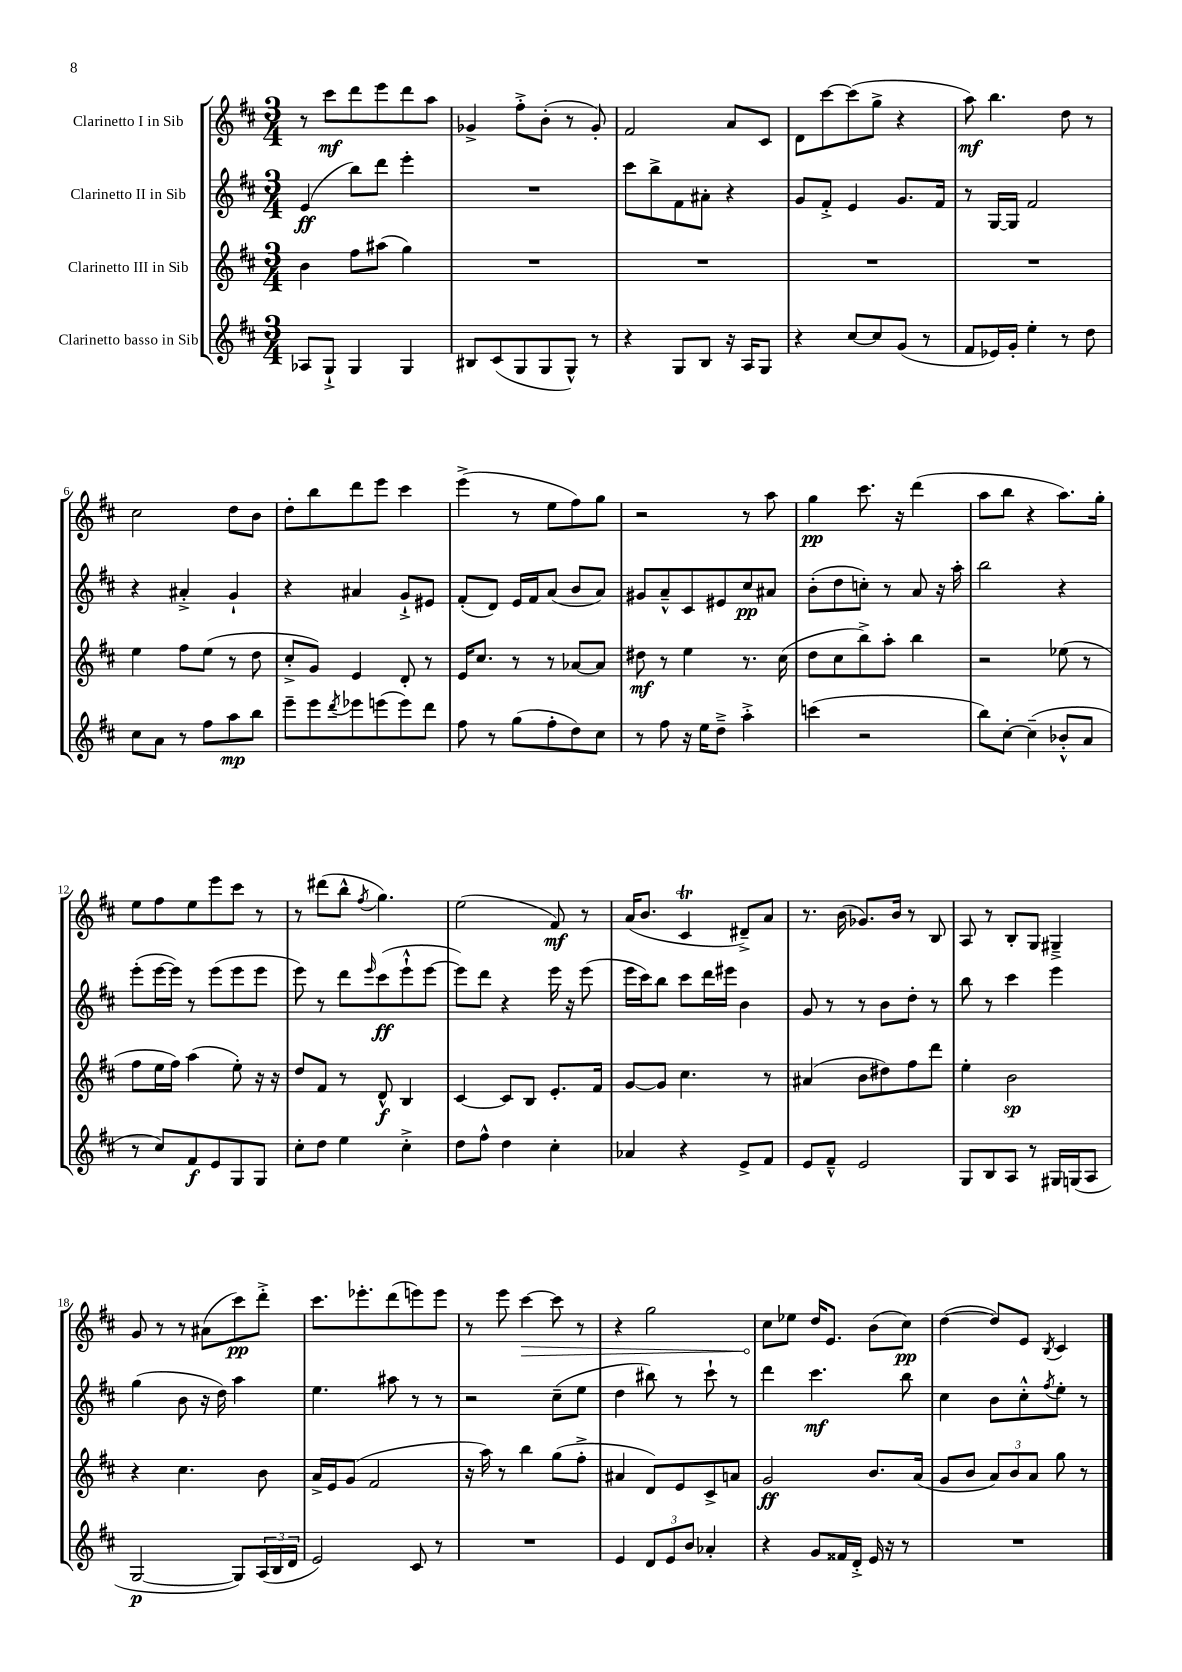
<<
\new StaffGroup <<
\new Staff = "s0" \with { instrumentName = "Clarinetto I in Sib" } {
    \clef treble \key d \major \numericTimeSignature \time 3/4
    r8 cis'''8\mf d'''8 e'''8 d'''8 a''8 |
    ges'4-> fis''8-.-> b'8-.( r8 ges'8-.) |
    fis'2 a'8 cis'8 |
    d'8 cis'''8~ cis'''8( g''8-> r4 |
    a''8\mf) b''4. d''8 r8 |
    cis''2 d''8 b'8 |
    d''8-. b''8 d'''8 e'''8 cis'''4 |
    e'''4->( r8 e''8 fis''8) g''8 |
    r2 r8 a''8 |
    g''4\pp cis'''8. r16 d'''4( |
    a''8 b''8 r4 a''8.) g''16-. |
    e''8 fis''8 e''8 e'''8 cis'''8 r8 |
    r8 dis'''8( b''8-^ \acciaccatura { fis''8 } g''4.) |
    e''2( fis'8\mf) r8 |
    a'16( b'8. cis'4\trill dis'8--->) a'8 |
    r8. b'16( ges'8.) b'16 r8 b8 |
    a8 r8 b8-. g8 gis4---> |
    g'8 r8 r8 ais'8( cis'''8\pp) d'''8-.-> |
    cis'''8. ees'''8.-. d'''8( e'''8) e'''8 |
    r8 e'''8 \once \override Hairpin.circled-tip = ##t cis'''4~\> cis'''8 r8 |
    r4 g''2 |
    cis''8\! ees''8 d''16 e'8. b'8( cis''8\pp) |
    d''4~( d''8) e'8 \acciaccatura { b8 } cis'4 \bar "|." |
}
\new Staff = "s1" \with { instrumentName = "Clarinetto II in Sib" } {
    \clef treble \key d \major \numericTimeSignature \time 3/4
    e'4\ff( b''8) d'''8 e'''4-. |
    R2. |
    cis'''8 b''8-> fis'8 ais'8-. r4 |
    g'8 fis'8-.-> e'4 g'8. fis'16 |
    r8 g16~ g16 fis'2 |
    r4 ais'4-.-> g'4-! |
    r4 ais'4 g'8-!-> eis'8 |
    fis'8-.( d'8) e'16 fis'16 a'8( b'8 a'8) |
    gis'8 a'8---^ cis'8 eis'8 cis''8\pp ais'8 |
    b'8-.( d''8 c''8-.) r8 a'8 r16 a''16-. |
    b''2 r4 |
    e'''8-.( e'''16~ e'''16) r8 e'''8( e'''8 e'''8 |
    e'''8) r8 d'''8 \grace { e'''16 } cis'''8\ff( e'''8-!-^ e'''8~ |
    e'''8) d'''8 r4 e'''16 r16 e'''8( |
    e'''16 cis'''16) b''8 cis'''8 d'''16 eis'''16 b'4 |
    g'8 r8 r8 b'8 d''8-. r8 |
    b''8 r8 cis'''4 e'''4 |
    g''4( b'8 r16 d''16) a''4 |
    e''4. ais''8 r8 r8 |
    r2 cis''8--( e''8 |
    d''4 bis''8) r8 cis'''8-! r8 |
    d'''4 cis'''4.\mf b''8 |
    cis''4 b'8 cis''8-.-^ \acciaccatura { fis''8 } e''8-. r8 \bar "|." |
}
\new Staff = "s2" \with { instrumentName = "Clarinetto III in Sib" } {
    \clef treble \key d \major \numericTimeSignature \time 3/4
    b'4 fis''8 ais''8( g''4) |
    R2. |
    R2. |
    R2. |
    R2. |
    e''4 fis''8 e''8( r8 d''8 |
    cis''8-.-> g'8) e'4 d'8-. r8 |
    e'16 cis''8. r8 r8 aes'8~ aes'8 |
    dis''8\mf r8 e''4 r8. cis''16( |
    d''8 cis''8 b''8->) a''8-. b''4 |
    r2 ees''8( r8 |
    fis''8 e''16 fis''16) a''4( e''8-.) r16 r16 |
    d''8 fis'8 r8 d'8-^\f b4 |
    cis'4~ cis'8 b8 e'8.-. fis'16 |
    g'8~ g'8 cis''4. r8 |
    ais'4( b'8 dis''8) fis''8 d'''8 |
    e''4-. b'2\sp |
    r4 cis''4. b'8 |
    a'16-> e'16 g'8( fis'2 |
    r16 a''16) r8 b''4 g''8( fis''8-.-> |
    ais'4 d'8) e'8 cis'8-> a'8 |
    g'2\ff b'8. a'16( |
    g'8 b'8 \tuplet 3/2 { a'8) b'8 a'8 } g''8 r8 \bar "|." |
}
\new Staff = "s3" \with { instrumentName = "Clarinetto basso in Sib" } {
    \clef treble \key d \major \numericTimeSignature \time 3/4
    aes8 g8-!-> g4 g4 |
    bis8 cis'8( g8 g8 g8-^) r8 |
    r4 g8 b8 r16 a16 g8 |
    r4 cis''8~ cis''8 g'8( r8 |
    fis'8 ees'16) g'16-. e''4-. r8 d''8 |
    cis''8 a'8 r8 fis''8 a''8\mp b''8 |
    e'''8-- e'''8 \acciaccatura { d'''8 } ees'''8 e'''8( e'''8) d'''8 |
    fis''8 r8 g''8( fis''8-. d''8) cis''8 |
    r8 fis''8 r16 e''16 d''8---> a''4-.-> |
    c'''4( r2 |
    b''8) cis''8~-. cis''4--( bes'8-.-^ a'8 |
    r8 cis''8) fis'8\f e'8 g8 g8 |
    cis''8-. d''8 e''4 cis''4-.-> |
    d''8 fis''8-^ d''4 cis''4-. |
    aes'4 r4 e'8-> fis'8 |
    e'8 fis'8---^ e'2 |
    g8 b8 a8 r8 gis16 g16( a8 |
    g2~\p g8) \tuplet 3/2 { a16( b16 d'16 } |
    e'2) cis'8 r8 |
    R2. |
    e'4 \tuplet 3/2 { d'8 e'8 b'8 } aes'4-. |
    r4 g'8 fisis'16 d'16-.-> e'16 r16 r8 |
    R2. \bar "|." |
}
>>
>>
